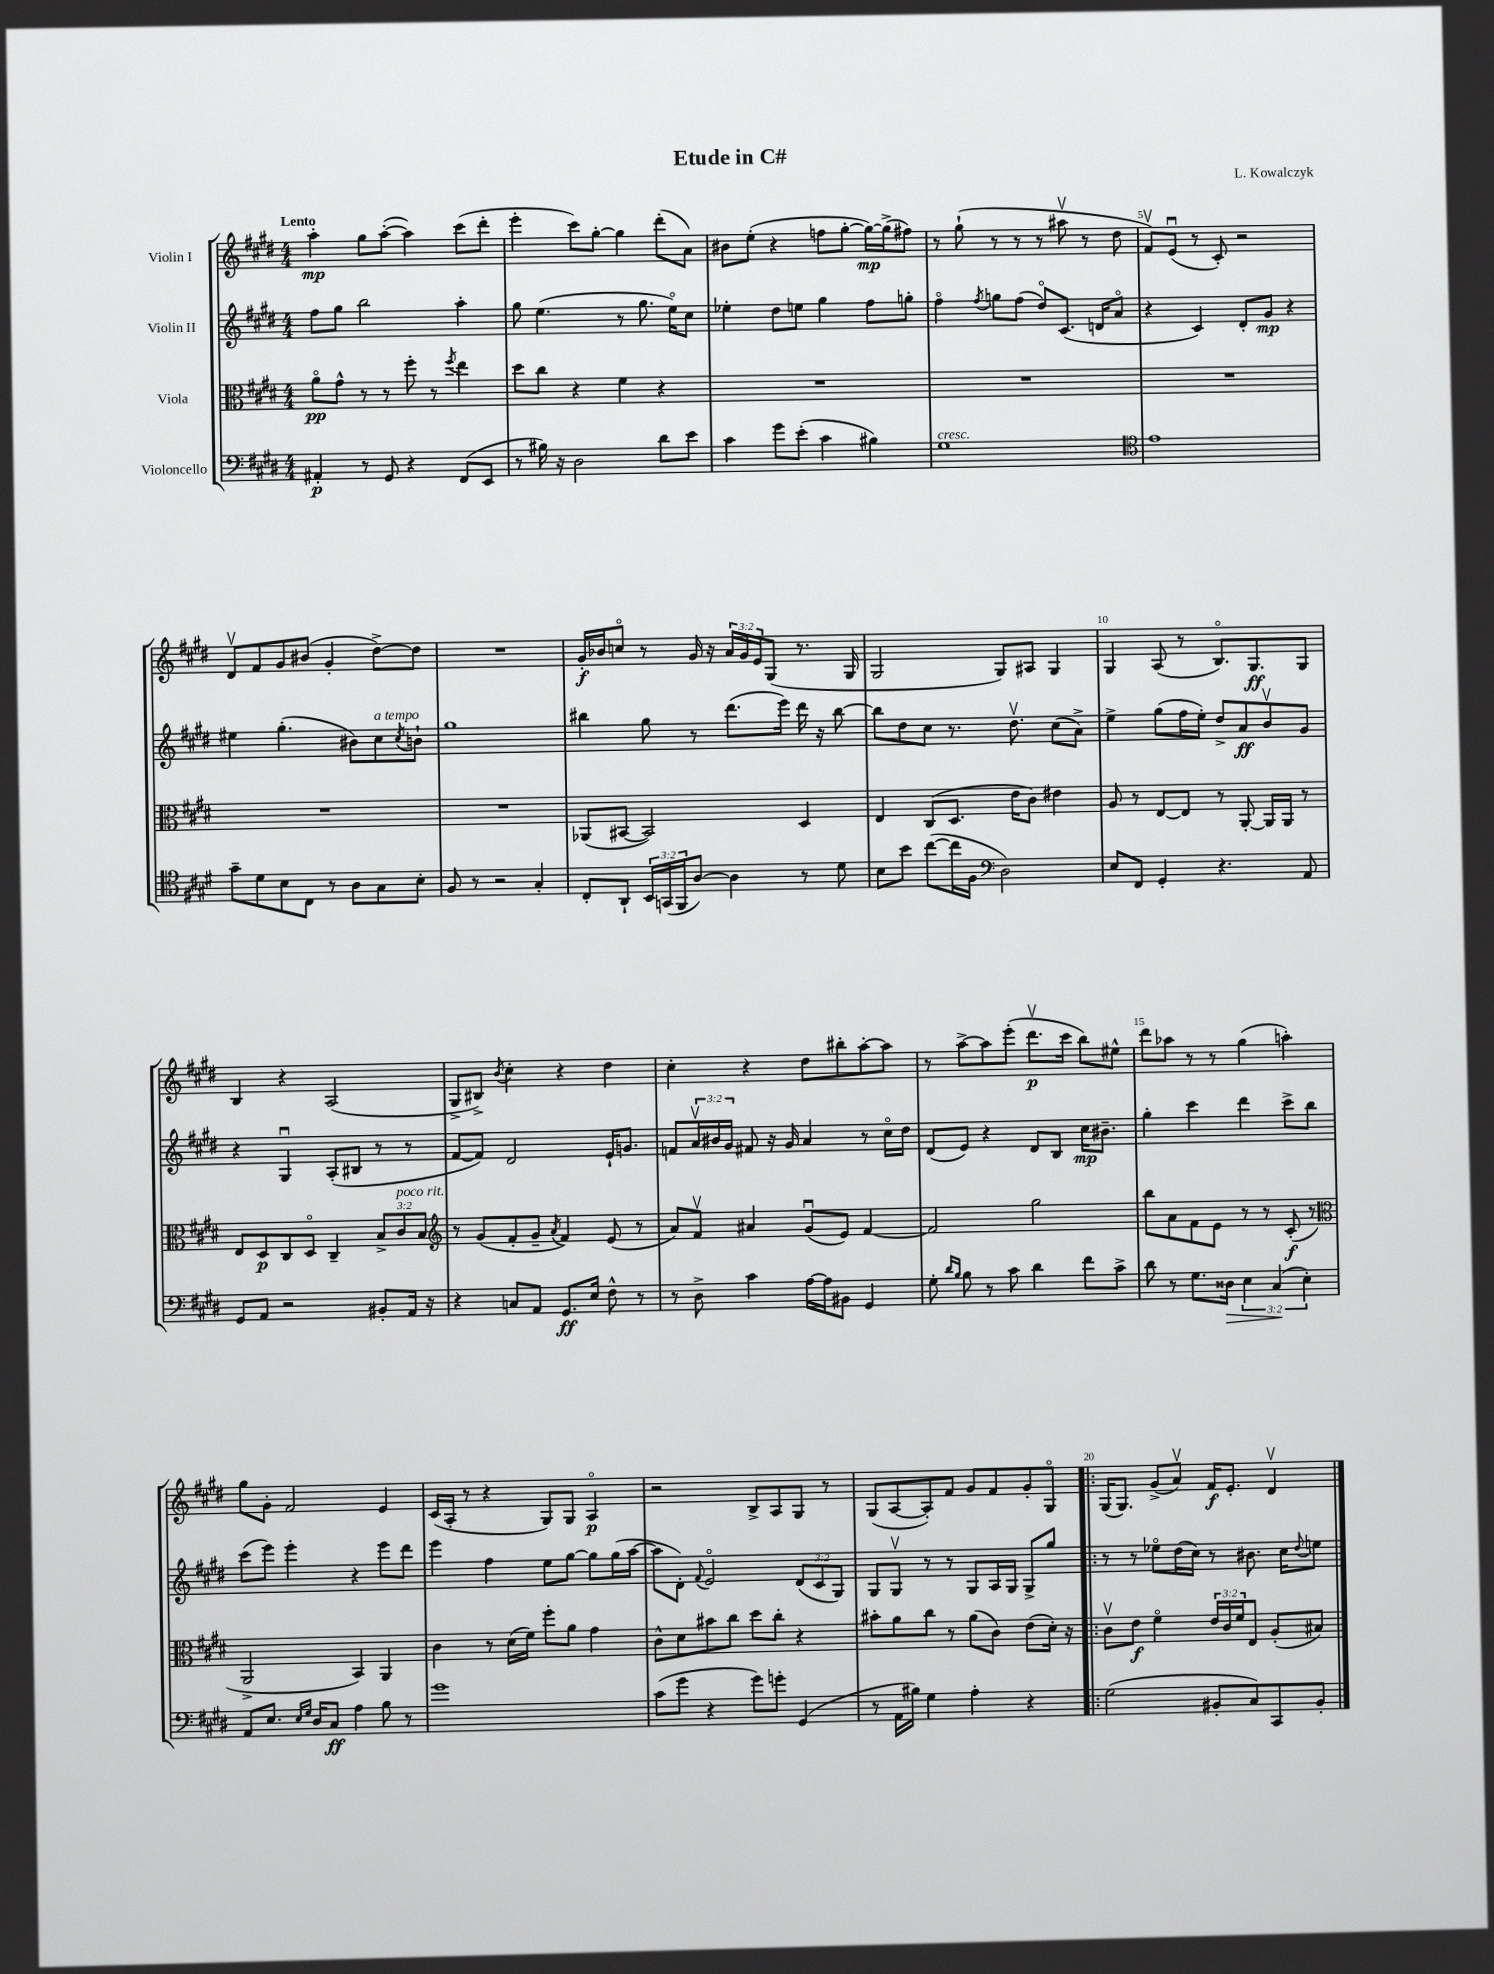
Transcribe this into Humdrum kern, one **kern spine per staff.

**kern	**dynam	**kern	**dynam	**kern	**dynam	**kern	**dynam
*part4	*part4	*part3	*part3	*part2	*part2	*part1	*part1
*staff4	*staff4	*staff3	*staff3	*staff2	*staff2	*staff1	*staff1
*I"Violoncello	*	*I"Viola	*	*I"Violin II	*	*I"Violin I	*
*clefF4	*	*clefC3	*	*clefG2	*	*clefG2	*
*k[f#c#g#d#]	*	*k[f#c#g#d#]	*	*k[f#c#g#d#]	*	*k[f#c#g#d#]	*
*M4/4	*	*M4/4	*	*M4/4	*	*M4/4	*
=1	=1	=1	=1	=1	=1	=1	=1
!	!	!	!	!	!	!LO:TX:a:B:t=Lento	!
4AA#X'/	p	8a\L	pp	8ff#\L	.	4aa'\	mp
.	.	8g#^^\J	.	8gg#\J	.	.	.
8r	.	8r	.	2bb\	.	8gg#\L	.
8GG#/	.	8r	.	.	.	([8aa'\J	.
4r	.	8ff#'\	.	.	.	4aa\])	.
.	.	8r	.	.	.	.	.
.	.	8qff#/	.	.	.	.	.
(8FF#/L	.	4ee\	.	4aa'\	.	(8ccc#\L	.
8EE/J	.	.	.	.	.	8ddd#'\J	.
=2	=2	=2	=2	=2	=2	=2	=2
8r	.	8dd#\L	.	8gg#\	.	4eee'\	.
16B#X\)	.	8cc#\J	.	(4.ee\	.	.	.
16r	.	.	.	.	.	.	.
2D#\	.	4r	.	.	.	8ccc#\L)	.
.	.	.	.	.	.	[8gg#'\J	.
.	.	4f#\	.	8r	.	4gg#\]	.
.	.	.	.	8.gg#\	.	.	.
8d#\L	.	4r	.	.	.	(8ddd#'\L	.
.	.	.	.	16ee\KL)	.	.	.
8e\J	.	.	.	8cc#\J	.	8a\J)	.
=3	=3	=3	=3	=3	=3	=3	=3
4c#\	.	1r	.	4ee-X'\	.	8b#X\L	.
.	.	.	.	.	.	(8ee'\J	.
8g#\L	.	.	.	8dd#\L	.	4r	.
(8e'\J	.	.	.	8een\J	.	.	.
4c#\	.	.	.	4gg#\	.	8ffn\L	.
.	.	.	.	.	.	[8gg#'\J	.
4B#X\)	.	.	.	8ff#\L	.	16gg#\LL_)	mp
.	.	.	.	.	.	(16gg#^\J]	.
.	.	.	.	8ggn'\J	.	8ff#X\J)	.
=4	=4	=4	=4	=4	=4	=4	=4
!LO:TX:a:i:t=cresc.	!	!	!	!	!	!	!
1G#	.	1r	.	4ff#\	.	8r	.
.	.	.	.	.	.	(8gg#`\	.
.	.	.	.	8qff#/	.	.	.
.	.	.	.	8ggn\L	.	8r	.
.	.	.	.	(8ff#\J	.	8r	.
.	.	.	.	8dd#/L)	.	8r	.
.	.	.	.	(8.c#/J	.	8aa#Xv\	.
.	.	.	.	.	.	8r	.
.	.	.	.	16dn/KL	.	.	.
.	.	.	.	8a/J	.	8dd#\	.
=5	=5	=5	=5	=5	=5	=5	=5
*clefC4	*	*	*	*	*	*	*
1e	.	1r	.	4r	.	8f#v/L)	.
.	.	.	.	.	.	(8eu/J	.
.	.	.	.	4c#/)	.	8r	.
.	.	.	.	.	.	8c#'/)	.
.	.	.	.	8d#'/L	.	2r	.
.	.	.	.	8g#/J	mp	.	.
.	.	.	.	4r	.	.	.
!!LO:LB:g=z
=6	=6	=6	=6	=6	=6	=6	=6
8g#~\L	.	1r	.	4ee#X\	.	8d#v/L	.
8d#\	.	.	.	.	.	8f#/	.
8B\	.	.	.	(4.gg#'\	.	8g#/	.
8C#\J	.	.	.	.	.	(8b#X/J	.
8r	.	.	.	.	.	4g#'/	.
8A\L	.	.	.	8b#X\L)	.	.	.
!	!	!	!	!LO:TX:a:i:t=a tempo	!	!	!
8G#\	.	.	.	8cc#\	.	[8dd#^\L)	.
.	.	.	.	8qcc#/	.	.	.
8B'\J	.	.	.	8bn`\J	.	8dd#\J]	.
=7	=7	=7	=7	=7	=7	=7	=7
8F#/	.	1r	.	1gg#	.	1r	.
8r	.	.	.	.	.	.	.
2r	.	.	.	.	.	.	.
4G#'/	.	.	.	.	.	.	.
=8	=8	=8	=8	=8	=8	=8	=8
8C#'/L	.	(8AA-X/L	.	4bb#X\	.	16g#'/LL	f
.	.	.	.	.	.	16b-X/J	.
8AA`/J	.	[8BB#X/J	.	.	.	8ccn/J	.
24BB/LL	.	2BB#/])	.	8gg#\	.	8r	.
(24GGn/	.	.	.	.	.	.	.
24FF#/J	.	.	.	.	.	.	.
[8A/J)	.	.	.	8r	.	16g#/	.
.	.	.	.	.	.	16r	.
4A\]	.	.	.	(8.ddd#\L	.	24a/LL	.
.	.	.	.	.	.	24g#/	.
.	.	.	.	.	.	24e/J	.
.	.	.	.	.	.	(8G#/J	.
.	.	.	.	16eee\Jk)	.	.	.
8r	.	4D#/	.	16ddd#\	.	8.r	.
.	.	.	.	16r	.	.	.
8d#\	.	.	.	[8bb#\	.	.	.
.	.	.	.	.	.	16G#/	.
=9	=9	=9	=9	=9	=9	=9	=9
8B\L	.	4E/	.	8bb#\L]	.	2G#/	.
8b\J	.	.	.	8dd#\	.	.	.
([8cc#\L	.	(8C#/L	.	8cc#\J	.	.	.
16cc#\L]	.	8.D#/J	.	8.r	.	.	.
16F#\JJ	.	.	.	.	.	.	.
*clefF4	*	*	*	*	*	*	*
2D#\)	.	.	.	.	.	8G#/L)	.
.	.	16e\KL	.	8.dd#v\	.	.	.
.	.	8c#\J)	.	.	.	8A#X/J	.
.	.	4e#X\	.	(8cc#\L	.	4G#/	.
.	.	.	.	8a^\J)	.	.	.
=10	=10	=10	=10	=10	=10	=10	=10
8E/L	.	8A/	.	4ee^\	.	4G#/	.
8FF#/J	.	8r	.	.	.	.	.
4GG#'/	.	[8E/L	.	(8gg#\L	.	(8A/	.
.	.	8E/J]	.	16ff#\L	.	8r	.
.	.	.	.	16ee'\JJ)	.	.	.
4.r	.	8r	.	8dd#^/L	.	8.B/L)	.
.	.	[8AA'/	.	8a/	ff	.	.
.	.	.	.	.	.	8.G#/	ff
.	.	16AA/LL]	.	8bv/	.	.	.
.	.	16AA/JJ	.	.	.	.	.
8AA/	.	8r	.	8g#/J	.	8G#/J	.
!!LO:LB:g=z
=11	=11	=11	=11	=11	=11	=11	=11
8GG#/L	.	8E/L	.	4r	.	4B/	.
8AA/J	.	8D#/	p	.	.	.	.
2r	.	8C#/	.	4G#u/	.	4r	.
.	.	8D#/J	.	.	.	.	.
.	.	4C#~/	.	(8A'/L	.	(2A/	.
.	.	.	.	8B#X/J	.	.	.
8BB#X'/L	.	12B^/L	.	8r	.	.	.
!	!	!LO:TX:a:i:t=poco rit.	!	!	!	!	!
.	.	12c#/	.	.	.	.	.
16AA/Jk	.	.	.	8r	.	.	.
.	.	12B/J	.	.	.	.	.
16r	.	.	.	.	.	.	.
=12	=12	=12	=12	=12	=12	=12	=12
*	*	*clefG2	*	*	*	*	*
4r	.	8r	.	[8f#/L	.	8G#^/L	.
.	.	(8g#/L	.	8f#/J])	.	8B#X^/J)	.
.	.	.	.	.	.	8qb/	.
8Cn/L	.	8f#'/	.	2d#/	.	4cc#'\	.
8AA/J	.	8g#~/J	.	.	.	.	.
.	.	8qa/	.	.	.	.	.
8.GG#/L	ff	4f#/)	.	.	.	4r	.
16E/Jk	.	.	.	.	.	.	.
8F#^^\	.	(8e/	.	16e`/KL	.	4dd#\	.
.	.	.	.	8.gn/J	.	.	.
8r	.	8r	.	.	.	.	.
=13	=13	=13	=13	=13	=13	=13	=13
8r	.	8a/L)	.	8fn/L	.	4cc#'\	.
8D#^\	.	8f#v/J	.	24av/L	.	.	.
.	.	.	.	24b#X/	.	.	.
.	.	.	.	24g#/JJ	.	.	.
4c#\	.	4a#X/	.	8f#X/	.	4r	.
.	.	.	.	16r	.	.	.
.	.	.	.	16g#/	.	.	.
[16A\LL	.	(8g#u/L	.	4a/	.	8dd#\L	.
16A\J]	.	.	.	.	.	.	.
8BB#X\J	.	8e/J)	.	.	.	8bb#X'\	.
4GG#/	.	[4f#/	.	8r	.	[8aa'\	.
.	.	.	.	16cc#\LL	.	8aa\J]	.
.	.	.	.	16dd#\JJ	.	.	.
=14	=14	=14	=14	=14	=14	=14	=14
8G#'\	.	2f#/]	.	(8d#/L	.	8r	.
16qqd#/LL	.	.	.	.	.	.	.
16qqB/JJ	.	.	.	.	.	.	.
8B\	.	.	.	8e/J)	.	[8aa^\L	.
8r	.	.	.	4r	.	8aa\]	.
8c#\	.	.	.	.	.	(8eee'\J	.
4d#\	.	2gg#\	.	8d#/L	.	8.ddd#v\L	p
.	.	.	.	8B/J	.	.	.
.	.	.	.	.	.	16ccc#\Jk	.
8f#\L	.	.	.	16cc#\KL	mp	8bb\L)	.
.	.	.	.	8.b#X~\J	.	.	.
8c#^\J	.	.	.	.	.	8ee#X^^\J	.
=15	=15	=15	=15	=15	=15	=15	=15
8d#\	.	8bb\L	.	4gg#'\	.	8ddd#\L	.
8r	.	8a\	.	.	.	8aa-X\J	.
8.G#\L	.	8f#\	.	4ccc#\	.	8r	.
.	.	8e\J	.	.	.	8r	.
!	!LO:HP:b	!	!	!	!	!	!
16D##X\Jk	>	.	.	.	.	.	.
6E\	.	8r	.	4ddd#\	.	(4gg#\	.
.	.	8r	.	.	.	.	.
(6C#/	.	.	.	.	.	.	.
.	.	(8c#'/	f	8ccc#^\L	.	4aan'\)	.
6E'\)	]	.	.	.	.	.	.
.	.	8r	.	8bb\J	.	.	.
!!LO:LB:g=z
=16	=16	=16	=16	=16	=16	=16	=16
*	*	*clefC3	*	*	*	*	*
8AA/L	.	2AA^/	.	(8ccc#\L	.	8gg#\L	.
8.E/J	.	.	.	8eee\J)	.	8g#'\J	.
.	.	.	.	4eee'\	.	2f#/	.
16qqE/LL	.	.	.	.	.	.	.
16qqG#/JJ	.	.	.	.	.	.	.
16D#/KL	.	.	.	.	.	.	.
8C#/J	ff	.	.	.	.	.	.
4A\	.	4BB/)	.	4r	.	.	.
8B\	.	4AA/	.	8eee\L	.	4e/	.
8r	.	.	.	8ddd#\J	.	.	.
=17	=17	=17	=17	=17	=17	=17	=17
1g#	.	4c#\	.	4eee\	.	(16c#/LL	.
.	.	.	.	.	.	16A'/JJ	.
.	.	.	.	.	.	8r	.
.	.	8r	.	4ff#\	.	4r	.
.	.	(16d#\LL	.	.	.	.	.
.	.	16f#\JJ)	.	.	.	.	.
.	.	8ff#'\L	.	8ee\L	.	8G#/L)	.
.	.	8a\J	.	[8gg#\J	.	8G#/J	.
.	.	4g#\	.	8gg#\L]	.	4A/	p
.	.	.	.	(16gg#\L	.	.	.
.	.	.	.	[16aa\JJ	.	.	.
=18	=18	=18	=18	=18	=18	=18	=18
(8c#\L	.	8c#^^\L	.	8aa\L]	.	2r	.
8g#\J	.	8d#\	.	8d#'\J)	.	.	.
.	.	.	.	8qqf#/	.	.	.
4r	.	8b#X\	.	2e/	.	.	.
.	.	8cc#\J	.	.	.	.	.
8g#\L)	.	8dd#\L	.	.	.	8B^/L	.
8gn'\J	.	8cc#'\J	.	.	.	8A/	.
(4GG#/	.	4r	.	(12d#/L	.	8G#/J	.
.	.	.	.	12c#/	.	.	.
.	.	.	.	.	.	8r	.
.	.	.	.	12G#/J)	.	.	.
=19	=19	=19	=19	=19	=19	=19	=19
8r	.	8b#X'\L	.	8G#/L	.	(8G#/L	.
16AA\LL	.	8a\	.	8G#v/J	.	[8A/	.
16B#X\JJ)	.	.	.	.	.	.	.
4G#\	.	8cc#\J	.	8r	.	8A'/])	.
.	.	8r	.	8r	.	8f#/J	.
4A'\	.	(8a\L	.	8G#/L	.	8g#/L	.
.	.	8c#\J)	.	16A/L	.	8f#/	.
.	.	.	.	16G#/JJ	.	.	.
4r	.	(8e\L	.	8G#^/L	.	8g#'/	.
.	.	16d#'\Jk)	.	8gg#/J	.	8G#/J	.
.	.	16r	.	.	.	.	.
=20!|:	=20!|:	=20!|:	=20!|:	=20!|:	=20!|:	=20!|:	=20!|:
(2G#\	.	8c#v\L	.	8r	.	(16G#/KL	.
.	.	.	.	.	.	8.G#/J)	.
.	.	8e\J	f	8r	.	.	.
.	.	4f#\	.	8ee-X\L	.	(8g#^/L	.
.	.	.	.	(16dd#\L	.	8av/J)	.
.	.	.	.	16cc#\JJ)	.	.	.
8BB#X'/L	.	24e/LL	.	8r	.	16f#/KL	f
.	.	24c#/	.	.	.	.	.
.	.	.	.	.	.	8.e'/J	.
.	.	24f#/J	.	.	.	.	.
8C#/)	.	8E/J	.	8.b#X\	.	.	.
8CC#/	.	(8A'/L	.	.	.	4d#v/	.
.	.	.	.	16cc#\KL	.	.	.
.	.	.	.	8qqdd#/	.	.	.
8BB#'/J	.	8B#X/J)	.	8een\J	.	.	.
==	==	==	==	==	==	==	==
*-	*-	*-	*-	*-	*-	*-	*-
